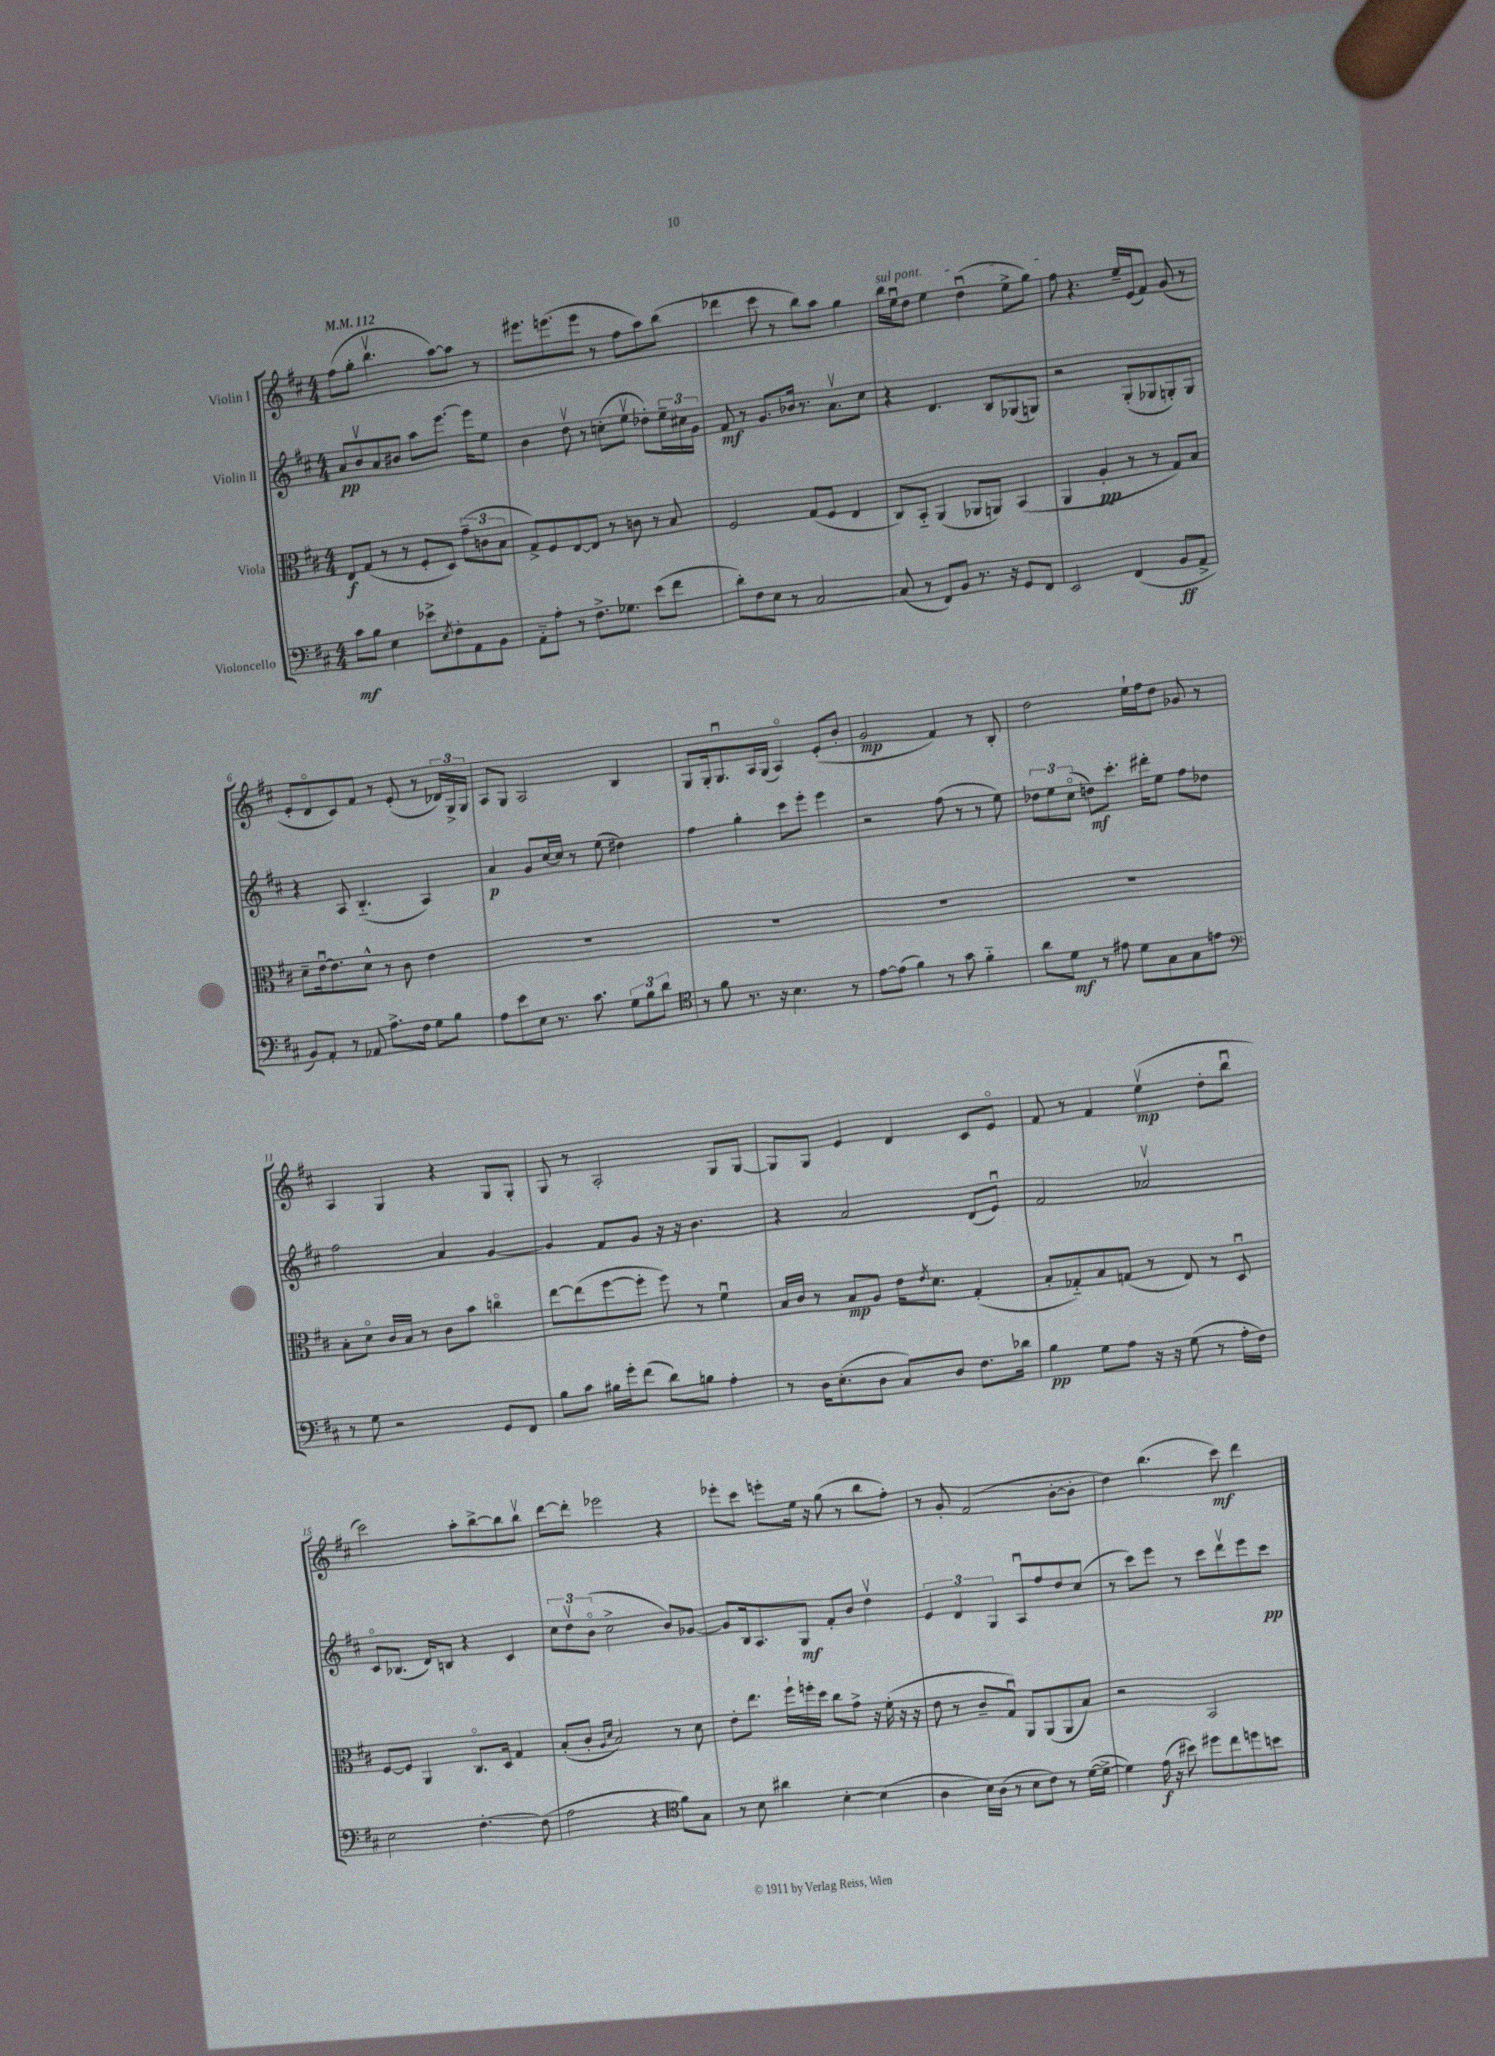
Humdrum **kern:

**kern	**kern	**kern	**kern
*staff4	*staff3	*staff2	*staff1
*clefF4	*clefC3	*clefG2	*clefG2
*k[f#c#]	*k[f#c#]	*k[f#c#]	*k[f#c#]
*M4/4	*M4/4	*M4/4	*M4/4
*MM112	*MM112	*MM112	*MM112
8c#\L	8E/L	8a/L	(8ff#\L
8B\J	(8G/J	8bv/	8gg'\J
4E\	8r	8a/	4.bbv\
.	8r	8b#/J	.
8e-^\L	8F#'/L	8aa\L	.
8qE/	.	.	.
8F#'\	8D/J)	[8.eee\J	[8aa\L)
8AA\	(12g~\L	.	8aa\]J
.	.	16eee\]LK	.
.	12c\	.	.
8BB\J	.	8ee\J	8r
.	12B\J	.	.
=	=	=	=
8AA'~\L	8G^/L)	4b\	8.eee#\L
8A'\J	8F#/	.	.
.	.	.	(8.eee\
8r	[8E/	8ddv\	.
8.F#^\L	8E/]J	8r	8eee\J
.	8r	(8cc'\L	8r
8.G-\J	.	.	.
.	8c\	8eev\J	8ff#\L
(8e\L	8r	8dd-'\L)	8aa\)
8f#\J	8B/	24ee~\L	(8bb\J
.	.	24cc#\	.
.	.	24g\JJ	.
=	=	=	=
8d'\L)	2F#/	8f#/	4ddd-\
8F#\	.	8r	.
8E\J	.	8.g/L	8ccc#\
8r	.	.	8r
.	.	16b-/Jk	.
[2C#/	(8G/L	8.r	8bb\L)
.	8F#/J	.	8aa\J
.	.	8.av\L	.
.	4E/	.	4gg\
.	.	8cc#\J	.
=	=	=	=
(8C#/]	8C#/L)	4r	16bb\LL
.	.	.	16eeu\J
8r	8BB'~/J	.	8dd\J
8FF#/L)	(4AA/	4.d/	4ee\
8BB/J	.	.	.
8.r	8AA-/L	.	(4ddu\
.	8AA/J)	8B/L	.
16r	.	.	.
8GG/L	(4BB/	(8G-/	8ee^\L
8FF#/J	.	8G/J)	8gg\J)
=	=	=	=
2EE/	4AA/	2r	8ff#\
.	.	.	4.r
.	4A'/	.	.
(4FF#/	8r	(8G'/L	16ee~/LL
.	.	.	(16e/J
.	8r	8G-/	8f#/J)
8BB/L	8G/L)	8G'/)	(8g/
8AA^/J	8B/J	8G/J	8r
=	=	=	=
8BB/L)	8d~\L	4r	8e'/L
8AA'/J	[16eu\k	.	8do/
.	8.e\]	.	.
8r	.	8A/	8c#/)
8AA-/	8d^^\J	(4.B'~/	8f#/J
8.A^\L	8r	.	8r
.	8c#\	.	(8e'/
16F#\Jk	.	.	.
8G\L	4e\	4A/)	8r
8B\J	.	.	24d-/LL)
.	.	.	24G^/
.	.	.	24G/JJ
=	=	=	=
8A\L	1r	4a/	8A/L
8e\	.	.	8G/J
8E\J	.	8g/L	2A/
8.r	.	[16cc#/L	.
.	.	16cc#/]JJ	.
.	.	8r	.
8.c#\	.	.	.
.	.	(8ee\	.
12G\L	.	4dd#\)	4B/
12B\	.	.	.
12d\J	.	.	.
=	=	=	=
*clefC4	*	*	*
8r	1r	4ff#\	8G/L
8f#\	.	.	16G'/k
.	.	.	8.Gu/
8.r	.	4gg'\	.
.	.	.	16A/L
16r	.	.	(16G/JJ
4.B\	.	8ccc#\L	4Ao/)
.	.	8eee'\J	.
.	.	4eee\	(8e'/L
8r	.	.	8b'/J
=	=	=	=
[8e\L	1r	2r	2g/
(8e\]J	.	.	.
4f#\)	.	.	.
8r	.	(8ff#\	4f#/)
8g\	.	8r	.
4f#'~\	.	8r	8r
.	.	8ee\)	8B'/
=	=	=	=
8a\L	1r	12dd-\L	2dd\
.	.	12ee\	.
8d\J	.	.	.
.	.	(12cc#o\J	.
8r	.	8dd\L)	.
8e#\	.	8.ccc#'\J	.
8d\L	.	.	16ee`\LL
.	.	16ddd#'\LK	16ff#\J
8G\	.	8ee\J	8dd\J
8G\	.	8ff#\L	8g-/
8e\J	.	8dd-\J	8r
=	=	=	=
*clefF4	*	*	*
8r	8B'\L	2ff#\	4A/
8G\	8do\J	.	.
2r	16c#/LL	.	4G/
.	16B/JJ	.	.
.	8r	.	.
.	8c#\L	4a/	4r
.	8b\J	.	.
8GG/L	4cco\	[4g/	8G/L
8FF#/J	.	.	8G'/J
=	=	=	=
8B\L	[8ee\L	4g/]	8G/
8c#\J	(8ee\]	.	8r
16B#\LL	[8ff#\	8f#/L	2A'/
16g'\J	.	.	.
(8f#\J	8ff#'\]J	8g/J	.
8d\L)	8ff#\)	16r	.
.	.	16r	.
8B\J	8r	4.b\	.
4A'\	4f#u\	.	8G/L
.	.	.	[8G/J
=	=	=	=
8r	16B/LL	4r	8G/]L
.	16c#/JJ	.	.
16D\LK	8r	.	8G/J
(8.E'\	.	.	.
.	8B/L	2a/	4e/
8D\J	8A/J	.	.
8C#/L)	16e\LK	.	4d/
.	8qe/	.	.
.	8.d\J	.	.
8D/J	.	.	.
8.F#\L	(4G'/	(8d/L	8c#/L
.	.	8eu/J)	8eo/J
16d-\Jk	.	.	.
=	=	=	=
4B\	8B'/L	2f#/	8f#/
.	8G-'~/)	.	8r
8G\L	8B/	.	4f#/
8A\J	(8G/J	.	.
16r	8r	2a-v/	(4eev\
16r	.	.	.
(8G\	8E/)	.	.
8r	8r	.	8dd'\L
16A'\LL	8Du/	.	8bbu\J
16F#\JJ)	.	.	.
=	=	=	=
2E\	[8F#/L	8c#o/L	2ccc#\)
.	8F#/]J	(8.B-/J	.
.	4AA/	.	.
.	.	16d/LK)	.
.	.	8B/J	.
[4.F#'\	8.C#o/L	4r	8aa'\L
.	.	.	[8bb^\
.	16D/Jk	.	.
.	4G/	4c#/	8bb\]
(8F#\]	.	.	8bbv\J
=	=	=	=
2A\	(8B'/L	12cc#\L	[8ddd\L
.	.	12ddv\	.
.	8c#'/J	.	8ddd'\]J
.	.	(12bo\J	.
.	16qqA/LL	.	.
.	16qqd/JJ	.	.
.	2B/)	2cc#^\	2eee-\
4r	.	.	.
*clefC4	*	*	*
8f#\L)	8r	8b/L)	4r
8G\J	8d\	[8g-/J	.
=	=	=	=
8r	8e'\L	8g-/]L	8eee-'\L
8B\	8.ee\J	16B/k	8ccc#\J
.	.	8.A/	.
4a#\	.	.	8eee'\L
.	16ff#`\LL	.	.
.	16ff'\	8G/J	16ee\Jk
.	16dd\JJ	.	16r
[4B'\	8cc#\L	8f#'/L	(8gg\
.	8g^\J	8b/J	8r
(4B\]	16r	4ddv\	8bb\L
.	(16f#'\	.	.
.	16r	.	8ff#'\J)
.	16r	.	.
=	=	=	=
4A\	8e\	6e/	8r
.	8r	.	8g'/
.	.	6d/	.
16B\LL)	8c#~/L	.	(2f#/
(16A\JJ	.	.	.
.	.	6G/	.
8r	8Gu/J)	.	.
8B\L	8AA/L	8Au/L	.
8c#\J)	(8AA/	8ff#/	.
8r	8AA/	8dd/	[8b'\L
([16d\LL	8B/J)	(8cc#/J	8b'\]J
16d^\_JJ	.	.	.
=	=	=	=
4d\])	2r	8r	4dd\)
.	.	8ccc#\L)	.
(16e\	.	8eee\J	(4.bb\
16r	.	.	.
8b#\)	.	8r	.
8dd#\L	2BB/	8ccc#\L	.
8cc#\	.	8dddv\	8ccc#\)
8dd\	.	8eee\	4ddd\
8b\J	.	8ccc#\J	.
==	==	==	==
*-	*-	*-	*-
